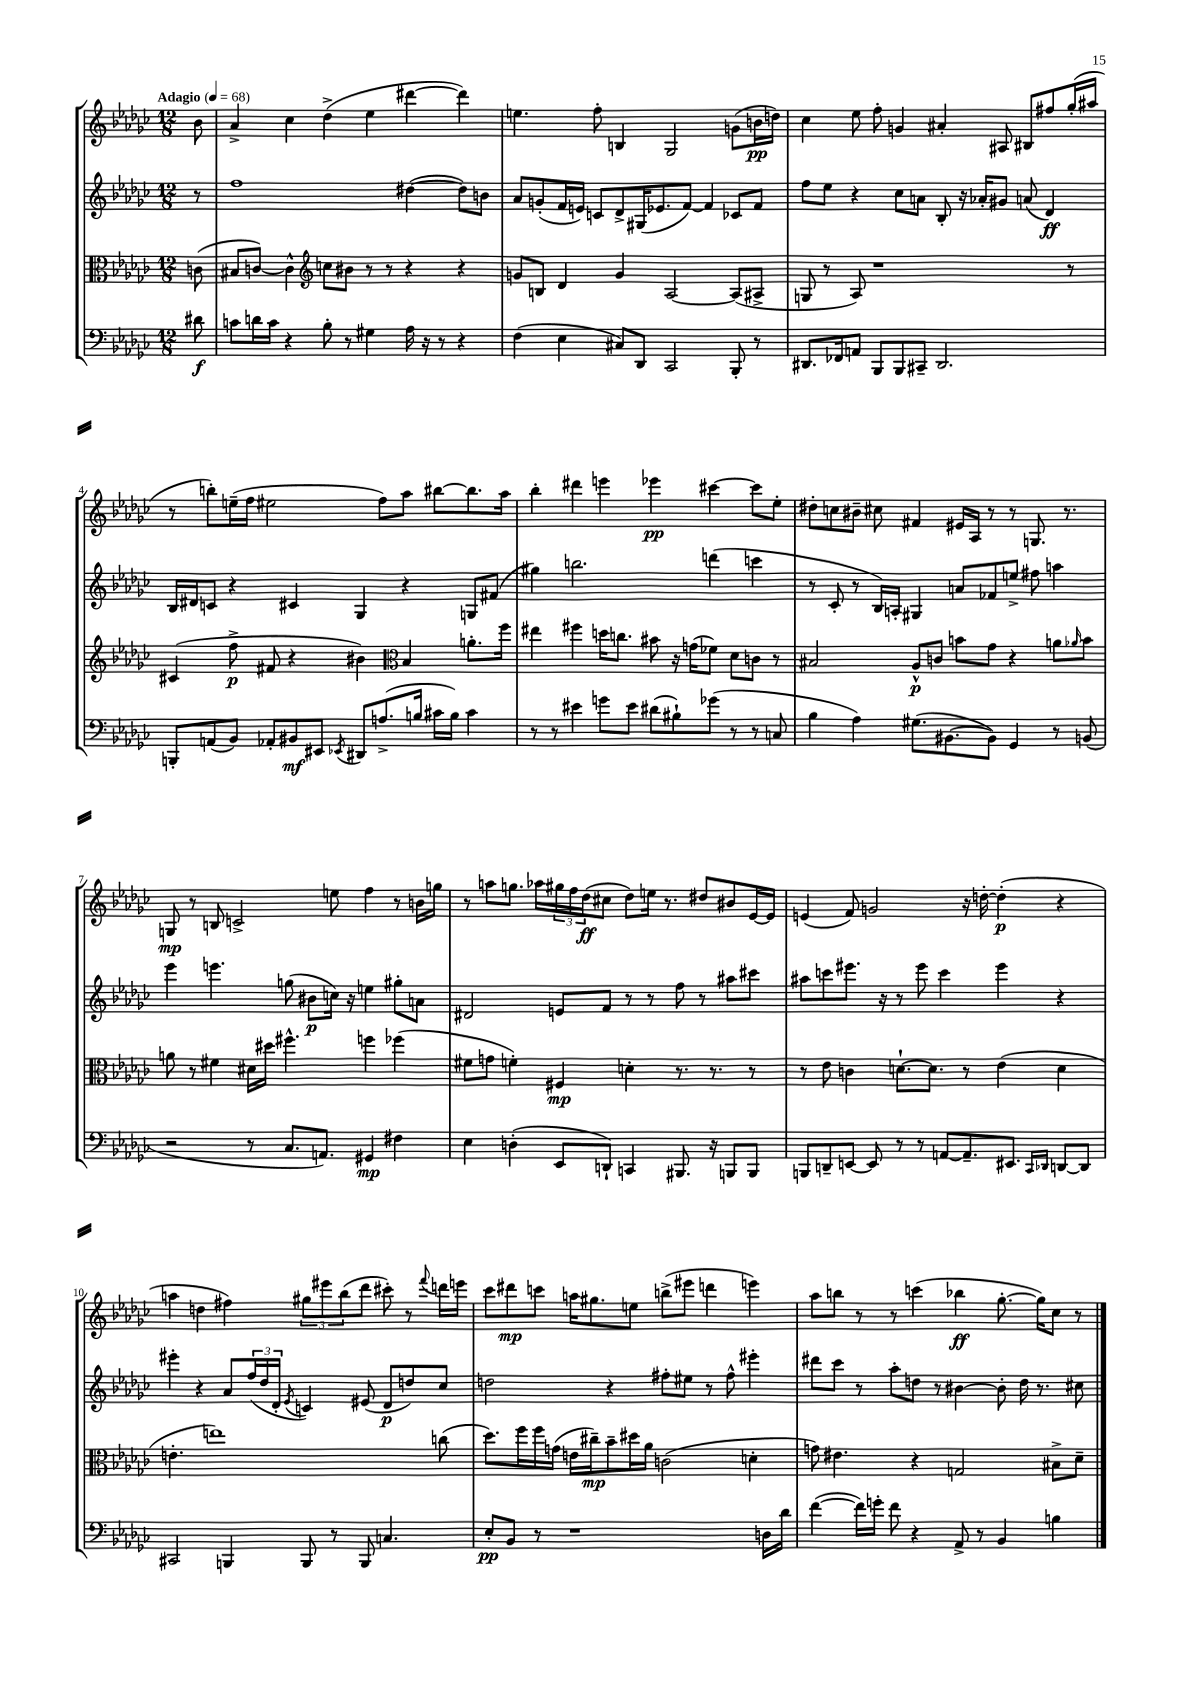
<<
\new StaffGroup <<
\new Staff = "s0" {
    \clef treble \key ges \major \numericTimeSignature \time 12/8 \partial 8 \tempo "Adagio" 4 = 68
    bes'8 |
    aes'4-> ces''4 des''4->( ees''4 dis'''4~ dis'''4) |
    e''4. f''8-. b4 ges2 g'8( b'16\pp d''16) |
    ces''4 ees''8 f''8-. g'4 ais'4-. ais8 bis8 fis''8 ges''16-.( ais''16 |
    r8 b''8-.) e''16--( f''16 eis''2 f''8) aes''8 bis''8~ bis''8. aes''16 |
    bes''4-. dis'''4 e'''4 ees'''4\pp cis'''4~ cis'''8 ees''8-. |
    dis''8-. c''8 bis'8-- cis''8 fis'4 eis'16 aes16 r8 r8 g8. r8. |
    g8\mp r8 b8 c'2-> e''8 f''4 r8 b'16 g''16 |
    r8 a''8 g''8. aes''16 \tuplet 3/2 { gis''16 f''16 des''16\ff( } cis''8 des''8) e''16 r8. dis''8 bis'8 ees'16~ ees'16 |
    e'4( f'8) g'2 r16 d''16~-. d''4-.\p( r4 |
    a''4 d''4 fis''4) \tuplet 3/2 { gis''8 eis'''8 bes''8( } des'''8 cis'''8-.) r8 \appoggiatura { f'''8 } d'''16 e'''16 |
    ces'''8 dis'''8\mp c'''8 a''16 gis''8. e''8 b''8->( eis'''8 d'''4 e'''4) |
    aes''8 b''8 r8 r8 c'''4( bes''4\ff ges''8.~-. ges''16) ces''8 r8 \bar "|." |
}
\new Staff = "s1" {
    \clef treble \key ges \major \numericTimeSignature \time 12/8 \partial 8
    r8 |
    f''1 dis''4~( dis''8) b'8 |
    aes'8 g'8-.( f'16 e'16) c'8 des'8-> gis16( ees'8. f'8~) f'4 ces'8 f'8 |
    f''8 ees''8 r4 ces''8 a'8 bes8-. r16 aes'16-. gis'8 a'8( des'4\ff) |
    bes16 dis'16 c'8 r4 cis'4 ges4 r4 g8 fis'8( |
    gis''4) b''2. d'''4( c'''4 |
    r8 ces'8-. r8 bes16) a16-. gis4 a'8 fes'8 e''8-> fis''8 a''4 |
    ees'''4 e'''4. g''8( bis'8\p c''16) r16 e''4 gis''8-. a'8 |
    dis'2 e'8 f'8 r8 r8 f''8 r8 ais''8 cis'''8 |
    ais''8 c'''8 eis'''8. r16 r8 eis'''8 c'''4 eis'''4 r4 |
    eis'''4-. r4 aes'8 \tuplet 3/2 { f''16( des''16 des'16-. } \acciaccatura { ees'8 } c'4) eis'8( des'8\p d''8) ces''8 |
    d''2 r4 fis''8-. eis''8 r8 fis''8-^ eis'''4-. |
    dis'''8 ces'''8 r8 aes''8-. d''8 r8 bis'4~ bis'8-. d''16 r8. cis''8 \bar "|." |
}
\new Staff = "s2" {
    \clef alto \key ges \major \numericTimeSignature \time 12/8 \partial 8
    c'8( |
    bis8 c'8~) c'4-^ \clef treble c''8 bis'8 r8 r8 r4 r4 |
    g'8 b8 des'4 g'4 aes2~ aes8( ais8-> |
    g8 r8 aes8) r1 r8 |
    cis'4( f''8->\p fis'8 r4 bis'4) \clef alto bes4 a'8.-. f''16 |
    eis''4 fis''4 d''16 c''8. bis'8 r16 g'16( fes'8) des'8 c'8 r8 |
    bis2 aes8-^\p c'8 b'8 ges'8 r4 a'8 \grace { aes'16 } b'8 |
    a'8 r8 fis'4 dis'16 dis''16 fis''4.-^ f''4 fes''4( |
    fis'8 g'8 f'4-.) fis4\mp d'4-. r8. r8. r8 |
    r8 ees'8 c'4 d'8.~-! d'8. r8 ees'4( d'4 |
    e'4.-. e''1) c''8( |
    des''8.) f''16 f''16 g'16( e'16 cis''16--\mp) bes'8-- dis''16 aes'16 c'2( d'4-. |
    g'8) eis'4. r4 g2 bis8-> des'8-- \bar "|." |
}
\new Staff = "s3" {
    \clef bass \key ges \major \numericTimeSignature \time 12/8 \partial 8
    dis'8\f |
    c'8 d'16 c'16 r4 bes8-. r8 gis4 aes16 r16 r8 r4 |
    f4( ees4 cis8) des,8 ces,2 bes,,8-. r8 |
    dis,8. fes,16 a,8 bes,,8 bes,,8 cis,8-- dis,2. |
    b,,8-. a,8( bes,8) aes,8-. bis,8\mf eis,8 \acciaccatura { ees,8 } dis,8 a8.->( b16 cis'16 b16) cis'4 |
    r8 r8 eis'4 g'8 eis'8 dis'8( bis8-!) ges'8( r8 r8 c8 |
    bes4 aes4) gis8.( bis,8.~ bis,8) ges,4 r8 b,8( |
    r2 r8 ces8. a,8.) gis,4\mp fis4 |
    ees4 d4-.( ees,8 d,8-!) c,4 bis,,8. r16 b,,8 b,,8 |
    b,,8 d,8-- e,8~ e,8 r8 r8 a,8~ a,8.-- eis,8. \grace { ces,16 des,16 } d,8~ d,8 |
    cis,2 b,,4 b,,8 r8 b,,8 c4. |
    ees8-.\pp bes,8 r8 r1 d16 des'16 |
    f'4~( f'16) g'16-. f'8 r4 aes,8-> r8 bes,4 b4 \bar "|." |
}
>>
>>
